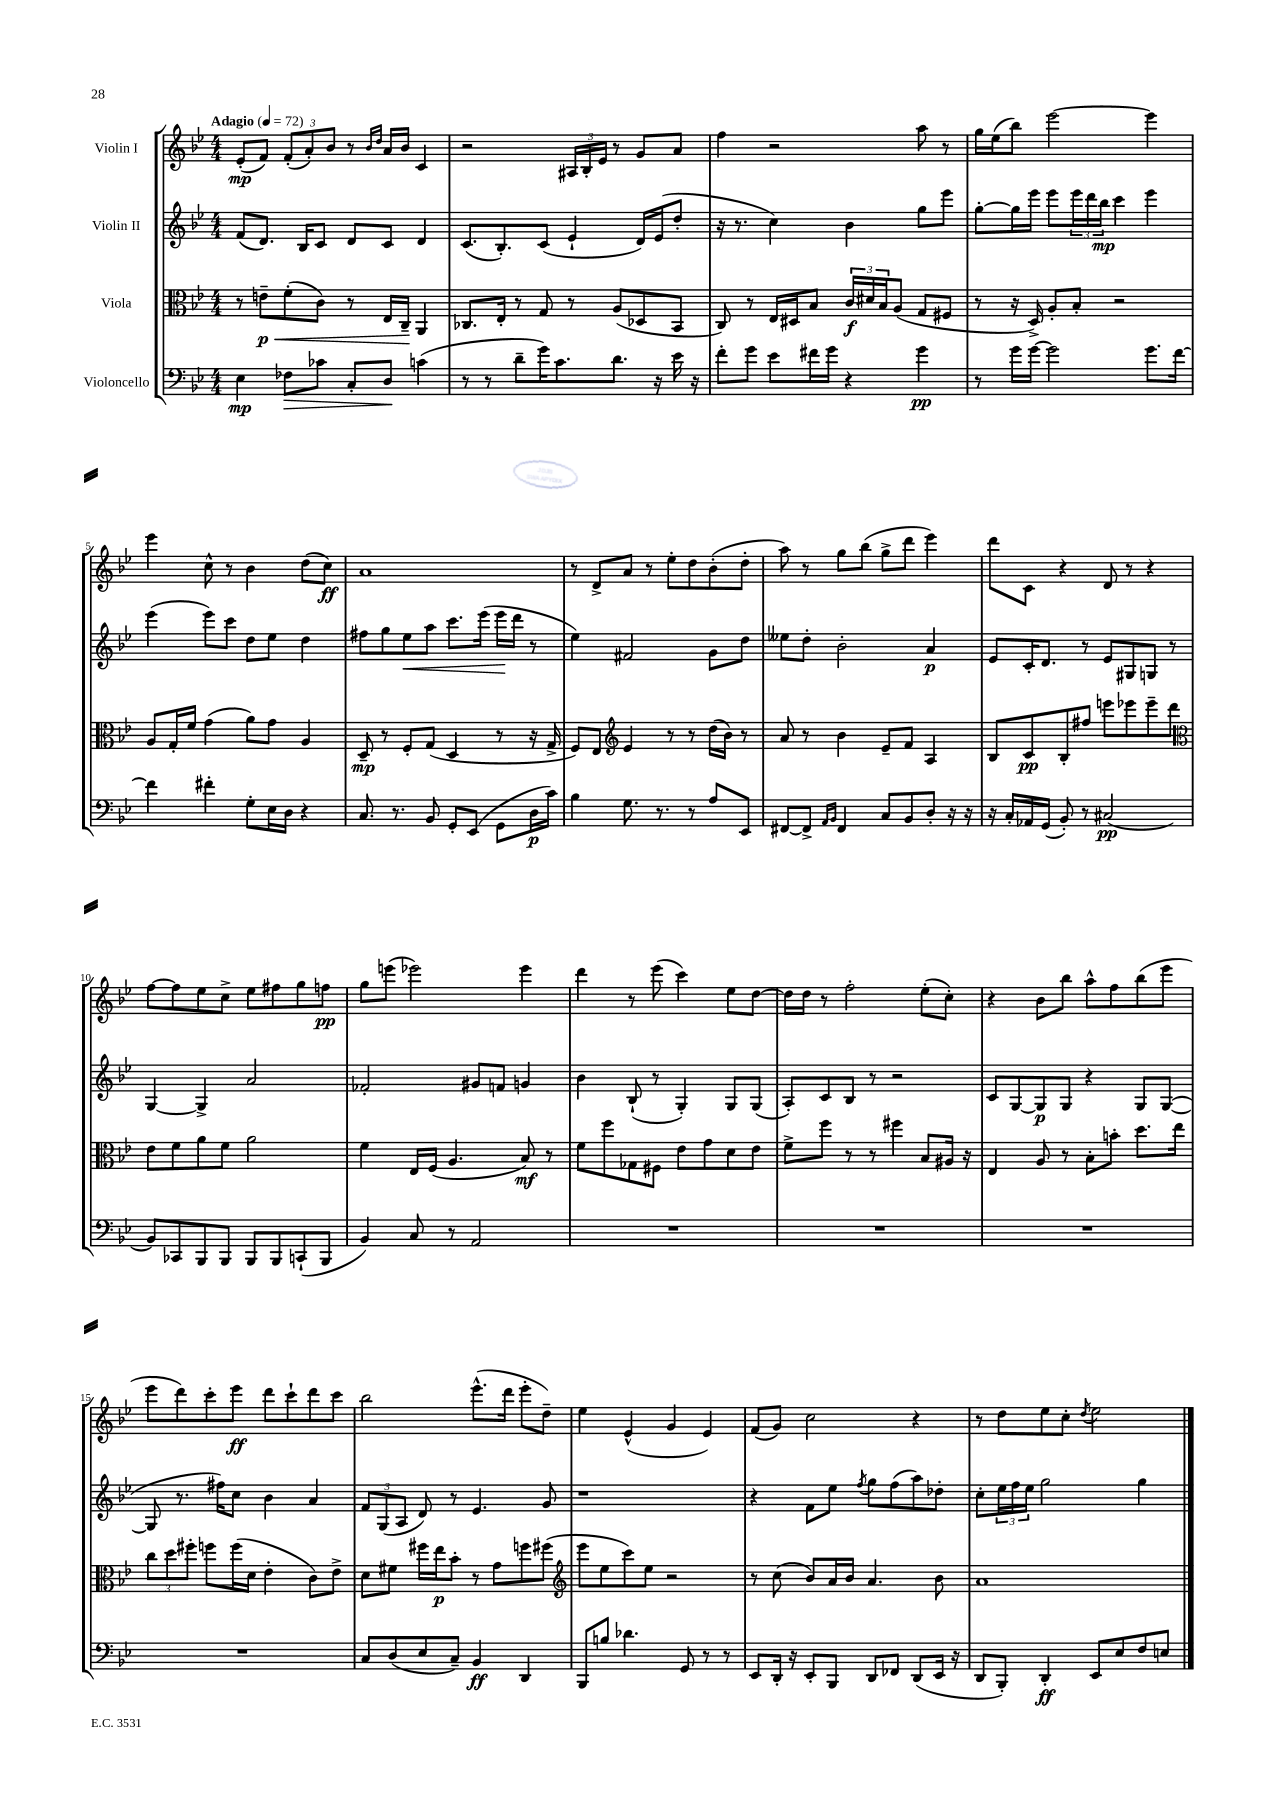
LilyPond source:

<<
\new StaffGroup <<
\new Staff = "s0" \with { instrumentName = "Violin I" } {
    \clef treble \key bes \major \numericTimeSignature \time 4/4 \tempo "Adagio" 4 = 72
    ees'8-.\mp( f'8) \tuplet 3/2 { f'8-.( a'8-.) bes'8 } r8 \grace { bes'16 d''16 } a'16 bes'16 c'4 |
    r2 \tuplet 3/2 { ais16 bes16-. ees'16 } r8 g'8 a'8 |
    f''4 r2 a''8 r8 |
    g''16 ees''16( bes''8) ees'''2~ ees'''4 |
    ees'''4 c''8-^ r8 bes'4 d''8( c''8\ff) |
    a'1 |
    r8 d'8-> a'8 r8 ees''8-. d''8 bes'8-.( d''8-. |
    a''8) r8 g''8 bes''8( g''8-> d'''8 ees'''4) |
    d'''8 c'8 r4 d'8 r8 r4 |
    f''8~ f''8 ees''8 c''8-> ees''8 fis''8 g''8 f''8\pp |
    g''8 e'''8( ees'''2) ees'''4 |
    d'''4 r8 ees'''8( c'''4) ees''8 d''8~ |
    d''16 d''16 r8 f''2-. ees''8-.( c''8-.) |
    r4 bes'8 bes''8 a''8-^ f''8 bes''8( ees'''8 |
    ees'''8 d'''8) c'''8-. ees'''8\ff d'''8 c'''8-! d'''8 c'''8 |
    bes''2 ees'''8.-^( d'''16 ees'''8-. d''8--) |
    ees''4 ees'4-^( g'4 ees'4) |
    f'8( g'8) c''2 r4 |
    r8 d''8 ees''8 c''8-. \acciaccatura { d''8 } ees''2 \bar "|." |
}
\new Staff = "s1" \with { instrumentName = "Violin II" } {
    \clef treble \key bes \major \numericTimeSignature \time 4/4
    f'8( d'8.) bes16 c'8 d'8 c'8 d'4 |
    c'8.( bes8.-.) c'8( ees'4-! d'16) ees'16( d''8-. |
    r16 r8. c''4) bes'4 g''8 ees'''8 |
    g''8~-. g''16 ees'''16 ees'''8 \tuplet 3/2 { ees'''16 d'''16 bes''16\mp } c'''4 ees'''4 |
    ees'''4( ees'''8) c'''8 d''8 ees''8 d''4 |
    fis''8 g''8 ees''8\< a''8 c'''8. ees'''16( ees'''16\! d'''16 r8 |
    ees''4) fis'2 g'8 d''8 |
    eeses''8 d''8-. bes'2-. a'4\p |
    ees'8 c'16-. d'8. r8 ees'8 gis8 g8 r8 |
    g4~ g4-> a'2 |
    fes'2-. gis'8 f'8 g'4 |
    bes'4 bes8-!( r8 g4-.) g8 g8( |
    a8-.) c'8 bes8 r8 r2 |
    c'8 g8~ g8\p g8 r4 g8 g8~( |
    g8 r8. fis''16) c''8 bes'4 a'4 |
    \tuplet 3/2 { f'8 g8( a8 } d'8) r8 ees'4. g'8 |
    r1 |
    r4 f'8 ees''8 \acciaccatura { f''8 } g''8 f''8( a''8) des''8-. |
    c''8-. \tuplet 3/2 { ees''16 f''16 ees''16 } g''2 g''4 \bar "|." |
}
\new Staff = "s2" \with { instrumentName = "Viola" } {
    \clef alto \key bes \major \numericTimeSignature \time 4/4
    r8 e'8--\p\< f'8-.( c'8) r8 ees16 c16--\! a,4 |
    ces8. ees16-. r8 g8 r8 a8( des8 bes,8 |
    c8) r8 ees16 dis16 bes8 \tuplet 3/2 { c'16\f dis'16 bes16 } a8( g8 fis8 |
    r8 r16 d16->) a8-. bes8-. r2 |
    a8 g16-. f'16 g'4( a'8) g'8 a4 |
    d8--\mp r8 f8-. g8( d4 r8 r16 g16-> |
    f8) ees8 \clef treble ees'4 r8 r8 d''16( bes'16) r8 |
    a'8 r8 bes'4 ees'8-- f'8 a4 |
    bes8 c'8\pp bes8-. fis''8 e'''8 ees'''8 ees'''8-- d'''8 |
    \clef alto ees'8 f'8 a'8 f'8 a'2 |
    f'4 ees16 f16( a4. bes8\mf) r8 |
    f'8 f''8 ges8 fis8 ees'8 g'8 d'8 ees'8 |
    f'8-> f''8 r8 r8 fis''4 bes8 ais16 r16 |
    ees4 a8 r8 bes8-. b'8-. d''8. ees''16 |
    \tuplet 3/2 { c''8 d''8 fis''8-. } f''8 f''16( d'16 ees'4-. c'8) ees'8-> |
    d'8 fis'8 fis''16 ees''16\p bes'8-. r8 g'8 f''8 fis''8( |
    \clef treble ees'''8 ees''8 c'''8) ees''8 r2 |
    r8 c''8( bes'8) a'16 bes'16 a'4. bes'8 |
    a'1 \bar "|." |
}
\new Staff = "s3" \with { instrumentName = "Violoncello" } {
    \clef bass \key bes \major \numericTimeSignature \time 4/4
    ees4\mp fes8\> ces'8 c8-. d8\! c'4( |
    r8 r8 d'8-- g'16) c'8. d'8. r16 ees'16 r16 |
    f'8-. g'8 ees'8 fis'16 g'16 r4 g'4\pp |
    r8 g'16 g'16~ g'2 g'8. f'16~ |
    f'4 fis'4-. g8-. ees16 d16 r4 |
    c8. r8. bes,8 g,8-. ees,8( g,8 d16\p c'16) |
    bes4 g8. r8. r8 a8 ees,8 |
    fis,8~ fis,8-> \grace { a,16 bes,16 } fis,4 c8 bes,8 d8-. r16 r16 |
    r16 c16-. aes,16 g,16( bes,8-.) r8 cis2\pp( |
    bes,8) ces,8 bes,,8 bes,,8 bes,,8 bes,,8 c,8-!( bes,,8 |
    bes,4) c8 r8 a,2 |
    R1 |
    R1 |
    R1 |
    R1 |
    c8 d8( ees8 c8--) bes,4\ff d,4 |
    bes,,8 b8 des'4. g,8 r8 r8 |
    ees,8 d,16-. r16 ees,8-. bes,,8 d,8 fes,8 d,8( ees,16 r16 |
    d,8 bes,,8-.) d,4-.\ff ees,8 ees8 f8 e8 \bar "|." |
}
>>
>>
